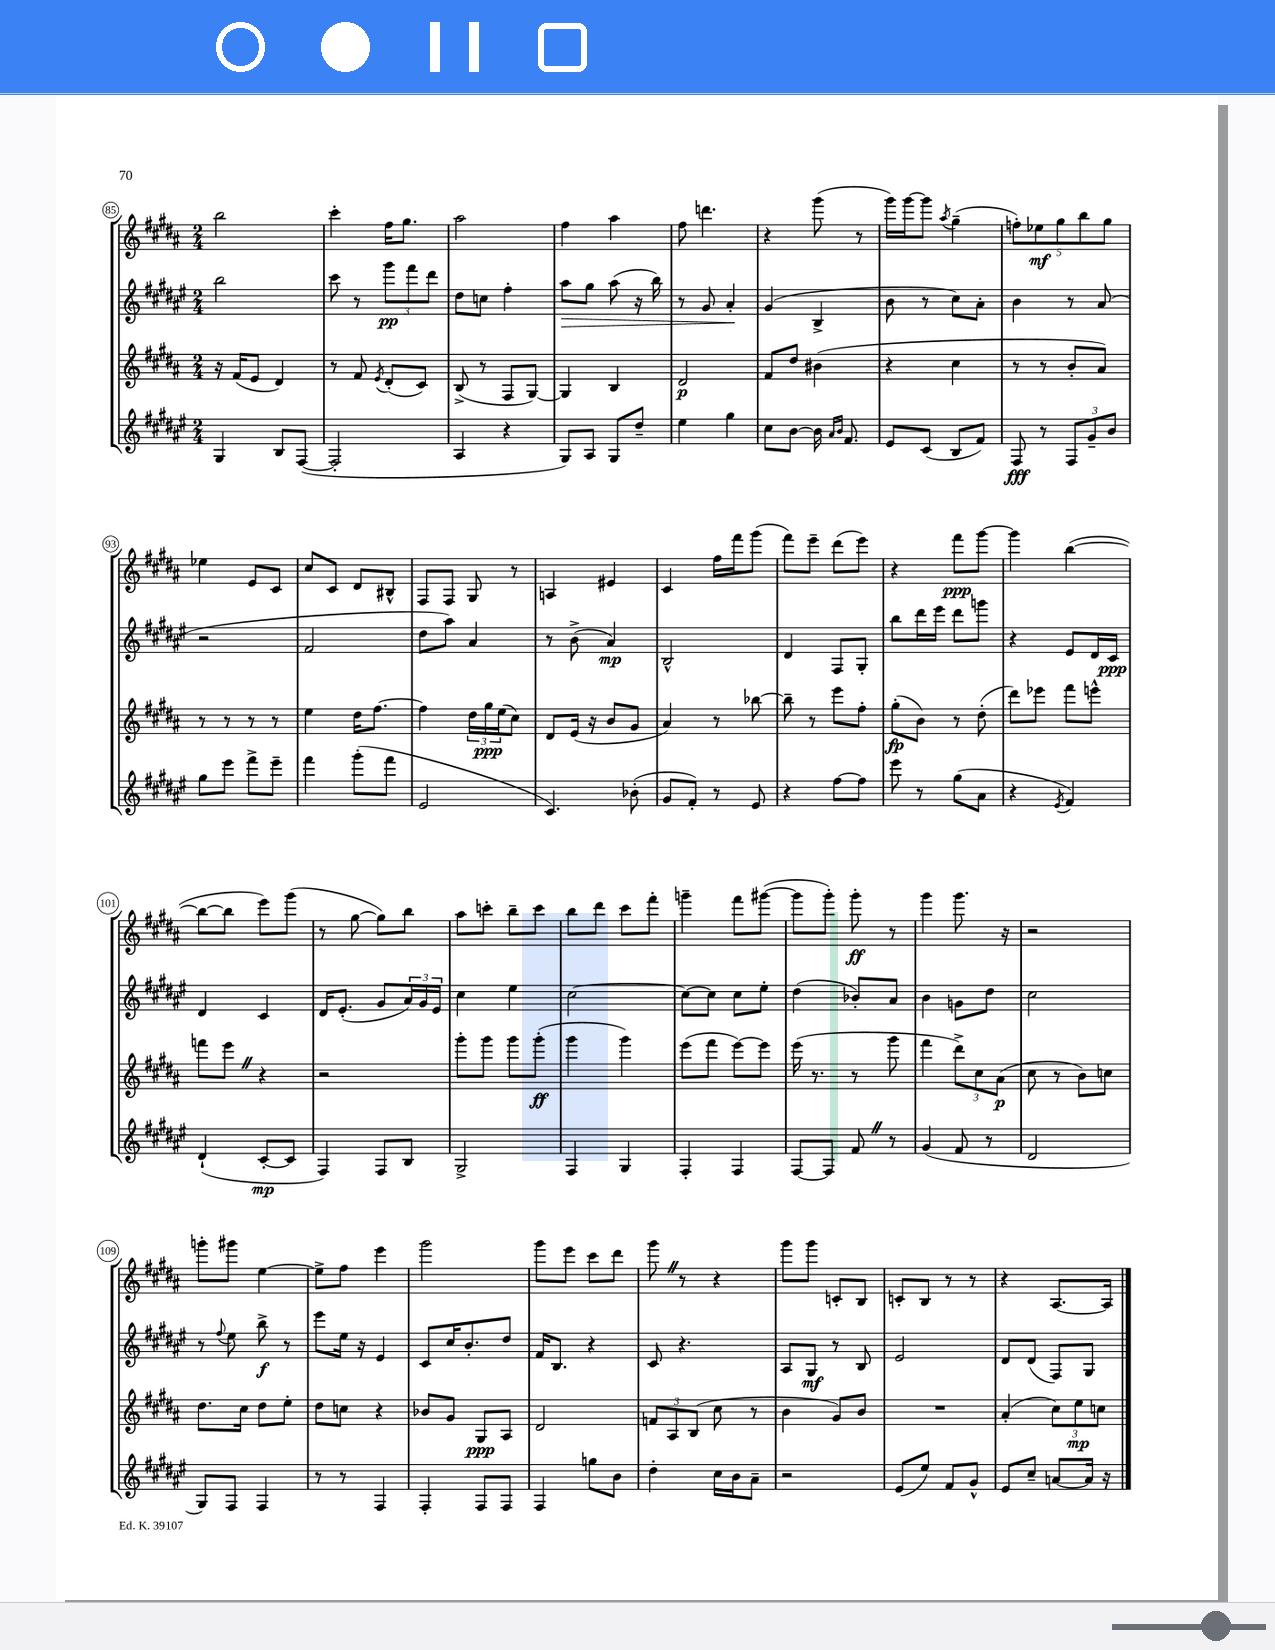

**kern	**dynam	**kern	**dynam	**kern	**dynam	**kern	**dynam
*part4	*part4	*part3	*part3	*part2	*part2	*part1	*part1
*staff4	*staff4	*staff3	*staff3	*staff2	*staff2	*staff1	*staff1
*clefG2	*	*clefG2	*	*clefG2	*	*clefG2	*
*k[f#c#g#d#a#e#]	*	*k[f#c#g#d#a#]	*	*k[f#c#g#d#a#e#]	*	*k[f#c#g#d#a#]	*
*M2/4	*	*M2/4	*	*M2/4	*	*M2/4	*
=85	=85	=85	=85	=85	=85	=85	=85
4G#/	.	16r	.	2bb\	.	2bb\	.
.	.	(16f#/KL	.	.	.	.	.
.	.	8e/J	.	.	.	.	.
8B/L	.	4d#/)	.	.	.	.	.
([8F#/J	.	.	.	.	.	.	.
=86	=86	=86	=86	=86	=86	=86	=86
2F#'/]	.	8r	.	8ccc#\	.	4ccc#'\	.
.	.	8f#/	.	8r	.	.	.
.	.	8qe/	.	.	.	.	.
.	.	(8d#'/L	.	12ggg#\L	pp	16ff#\KL	.
.	.	.	.	.	.	8.gg#\J	.
.	.	.	.	12fff#\	.	.	.
.	.	8c#/J)	.	.	.	.	.
.	.	.	.	12ddd#\J	.	.	.
=87	=87	=87	=87	=87	=87	=87	=87
4A#/	.	(8B^/	.	8dd#\L	.	2aa#\	.
.	.	8r	.	8ccn\J	.	.	.
4r	.	8F#/L	.	4ff#'\	.	.	.
.	.	[8G#/J)	.	.	.	.	.
=88	=88	=88	=88	=88	=88	=88	=88
!	!	!	!	!	!LO:HP:b	!	!
8G#/L)	.	4G#/]	.	8aa#\L	>	4ff#\	.
8A#/J	.	.	.	8gg#\J	.	.	.
8G#/L	.	4B/	.	(8aa#\	.	4aa#\	.
8dd#~/J	.	.	.	16r	.	.	.
.	.	.	.	16bb\)	.	.	.
=89	=89	=89	=89	=89	=89	=89	=89
4ee#\	.	2d#/	p	8r	.	8ff#\	.
.	.	.	.	8g#/	.	4.dddn\	.
4gg#\	.	.	.	4a#'/	.	.	.
.	.	.	.	.	]	.	.
=90	=90	=90	=90	=90	=90	=90	=90
8cc#\L	.	8f#/L	.	(4g#/	.	4r	.
[8b\J	.	8dd#/J	.	.	.	.	.
16b\]	.	(4b#X\	.	4B^/	.	(8ggg#\	.
16qqa#/LL	.	.	.	.	.	.	.
16qqb/JJ	.	.	.	.	.	.	.
8.f#/	.	.	.	.	.	.	.
.	.	.	.	.	.	8r	.
=91	=91	=91	=91	=91	=91	=91	=91
8e#/L	.	4r	.	8b\	.	16ggg#\LL)	.
.	.	.	.	.	.	[16ggg#\J	.
(8c#/J	.	.	.	8r	.	8ggg#\J]	.
.	.	.	.	.	.	8qaa#/	.
8B/L	.	4cc#\	.	8cc#\L)	.	(4gg#~\	.
8f#/J)	.	.	.	8a#'\J	.	.	.
=92	=92	=92	=92	=92	=92	=92	=92
8F#/	fff	8r	.	4b\	.	10ffn'\L)	.
.	.	.	.	.	.	10ee-X\	mf
8r	.	8r	.	.	.	.	.
.	.	.	.	.	.	10gg#\	.
12F#/L	.	8b'/L	.	8r	.	.	.
.	.	.	.	.	.	10bb\	.
12g#~/	.	.	.	.	.	.	.
.	.	8a#/J)	.	(8a#/	.	.	.
.	.	.	.	.	.	10gg#\J	.
12b/J	.	.	.	.	.	.	.
!!LO:LB:g=z
=93	=93	=93	=93	=93	=93	=93	=93
8gg#\L	.	8r	.	2r	.	4ee-X\	.
8eee#\J	.	8r	.	.	.	.	.
8fff#^\L	.	8r	.	.	.	8e/L	.
8eee#~\J	.	8r	.	.	.	8c#/J	.
=94	=94	=94	=94	=94	=94	=94	=94
4fff#\	.	4ee\	.	2f#/	.	8cc#/L	.
.	.	.	.	.	.	8c#/J	.
(8ggg#'\L	.	16dd#\KL	.	.	.	8d#/L	.
.	.	[8.ff#\J	.	.	.	.	.
8fff#\J	.	.	.	.	.	8B#X^^/J	.
=95	=95	=95	=95	=95	=95	=95	=95
2e#/	.	4ff#\]	.	8dd#\L	.	8F#/L	.
.	.	.	.	8aa#\J)	.	8F#/J	.
.	.	24dd#\LL	.	4a#/	.	8G#/	.
.	.	24gg#\	ppp	.	.	.	.
.	.	(24ee\J	.	.	.	.	.
.	.	8cc#\J)	.	.	.	8r	.
=96	=96	=96	=96	=96	=96	=96	=96
4.c#/)	.	8d#/L	.	8r	.	4An/	.
.	.	(16e/Jk	.	(8b^\	.	.	.
.	.	16r	.	.	.	.	.
.	.	8b/L	.	4a#/)	mp	4e#X/	.
(8b-X'\	.	8g#/J	.	.	.	.	.
=97	=97	=97	=97	=97	=97	=97	=97
8g#/L	.	4a#/)	.	2B^^/	.	4c#/	.
8f#'/J)	.	.	.	.	.	.	.
8r	.	8r	.	.	.	16ff#\LL	.
.	.	.	.	.	.	16fff#\J	.
8e#/	.	[8bb-X\	.	.	.	(8ggg#\J	.
=98	=98	=98	=98	=98	=98	=98	=98
4r	.	8bb-~\]	.	4d#/	.	8fff#\L)	.
.	.	8r	.	.	.	8eee~\J	.
[8ff#\L	.	8eee\L	.	8F#/L	.	(8ddd#\L	.
8ff#\J]	.	8ff#'\J	.	8G#'/J	.	8eee\J)	.
=99	=99	=99	=99	=99	=99	=99	=99
8eee#\	.	(8gg#'\L	fp	8bb\L	.	4r	.
8r	.	8b\J)	.	16ddd#\L	.	.	.
.	.	.	.	16eee#\JJ	.	.	.
(8gg#\L	.	8r	.	8ddd#\L	.	8fff#\L	ppp
8a#\J	.	(8dd#'\	.	8gggn\J	.	[8ggg#\J	.
=100	=100	=100	=100	=100	=100	=100	=100
4r	.	8ddd#\L)	.	4r	.	4ggg#\]	.
.	.	8eee-X\J	.	.	.	.	.
8qe#/	.	.	.	.	.	.	.
4f#/)	.	8fff#\L	.	8e#/L	.	([4bb\	.
.	.	8eeen^^\J	.	16d#/L	.	.	.
.	.	.	.	16c#/JJ	ppp	.	.
!!LO:LB:g=z
=101	=101	=101	=101	=101	=101	=101	=101
(4d#`/	.	8fffn\L	.	4d#/	.	8bb\L_	.
.	.	8eeeZ\J	.	.	.	8bb\J]	.
[8c#'/L	mp	4r	.	4c#/	.	8eee\L)	.
8c#/J]	.	.	.	.	.	(8ggg#\J	.
=102	=102	=102	=102	=102	=102	=102	=102
4F#/)	.	2r	.	16d#/KL	.	8r	.
.	.	.	.	(8.e#'/J	.	.	.
.	.	.	.	.	.	[8gg#\	.
8F#/L	.	.	.	8g#/L	.	8gg#\L])	.
8B/J	.	.	.	24a#/L)	.	8bb\J	.
.	.	.	.	24g#/	.	.	.
.	.	.	.	24e#/JJ	.	.	.
=103	=103	=103	=103	=103	=103	=103	=103
2G#^/	.	8ggg#'\L	.	4cc#\	.	8aa#\L	.
.	.	8ggg#\J	.	.	.	8cccn'\J	.
.	.	8ggg#\L	.	4ee#\	.	8bb~\L	.
.	.	(8ggg#'\J	ff	.	.	8ccc\J	.
=104	=104	=104	=104	=104	=104	=104	=104
4F#/	.	4ggg#\	.	[2cc#\	.	8bb\L	.
.	.	.	.	.	.	8ddd#\J	.
4G#/	.	4ggg#\)	.	.	.	8ccc#\L	.
.	.	.	.	.	.	8fff#'\J	.
=105	=105	=105	=105	=105	=105	=105	=105
4F#'/	.	(8eee\L	.	8cc#\L_	.	4gggn~\	.
.	.	8fff#\J	.	8cc#\J]	.	.	.
4F#/	.	[8eee\L)	.	8cc#\L	.	8fff#\L	.
.	.	8eee\J]	.	8ee#'\J	.	([8ggg#X\J	.
=106	=106	=106	=106	=106	=106	=106	=106
[8F#/L	.	(16eee\	.	(4dd#\	.	8ggg#\L]	.
.	.	8.r	.	.	.	.	.
8F#/J]	.	.	.	.	.	8ggg#'\J)	.
8f#Z/	.	8r	.	8b-X'/L)	.	8ggg#'\	ff
8r	.	8ggg#\	.	8a#/J	.	8r	.
=107	=107	=107	=107	=107	=107	=107	=107
(4g#/	.	4fff#\	.	4b\	.	4ggg#\	.
8f#/	.	12ddd#^\L)	.	8gn\L	.	8.ggg#\	.
.	.	12cc#\	.	.	.	.	.
8r	.	.	.	8dd#\J	.	.	.
.	.	(12a#\J	p	.	.	.	.
.	.	.	.	.	.	16r	.
=108	=108	=108	=108	=108	=108	=108	=108
2d#/	.	8cc#\	.	2cc#\	.	2r	.
.	.	8r	.	.	.	.	.
.	.	8b\L)	.	.	.	.	.
.	.	8ccn\J	.	.	.	.	.
!!LO:LB:g=z
=109	=109	=109	=109	=109	=109	=109	=109
8G#/L)	.	8.dd#\L	.	8r	.	8gggn'\L	.
.	.	.	.	8qqff#/	.	.	.
8F#/J	.	.	.	8ee#\	.	8ggg#X\J	.
.	.	16cc#\Jk	.	.	.	.	.
4F#/	.	8dd#\L	.	8bb^\	f	[4ee\	.
.	.	8ee'\J	.	8r	.	.	.
=110	=110	=110	=110	=110	=110	=110	=110
8r	.	8dd#\L	.	8eee#\L	.	8ee^\L]	.
8r	.	8ccn\J	.	16ee#\Jk	.	8ff#\J	.
.	.	.	.	16r	.	.	.
4F#/	.	4r	.	4e#/	.	4eee\	.
=111	=111	=111	=111	=111	=111	=111	=111
4F#'/	.	8b-X/L	.	8c#/L	.	2ggg#\	.
.	.	8g#/J	.	16cc#/K	.	.	.
.	.	.	.	8.b'/	.	.	.
8F#/L	.	8G#/L	ppp	.	.	.	.
8F#/J	.	8A#/J	.	8dd#/J	.	.	.
=112	=112	=112	=112	=112	=112	=112	=112
4F#/	.	2d#/	.	16f#/KL	.	8ggg#\L	.
.	.	.	.	8.B/J	.	.	.
.	.	.	.	.	.	8eee\J	.
8ggn\L	.	.	.	4r	.	8ccc#\L	.
8b\J	.	.	.	.	.	8ddd#\J	.
=113	=113	=113	=113	=113	=113	=113	=113
4dd#'\	.	12fn/L	.	8c#/	.	8ggg#Z\	.
.	.	12A#/	.	.	.	.	.
.	.	.	.	4.r	.	8r	.
.	.	(12B/J	.	.	.	.	.
16cc#\LL	.	8cc#\	.	.	.	4r	.
16b\J	.	.	.	.	.	.	.
8a#~\J	.	8r	.	.	.	.	.
=114	=114	=114	=114	=114	=114	=114	=114
2r	.	4b\	.	8A#/L	.	8ggg#\L	.
.	.	.	.	8G#/J	mf	8ggg#\J	.
.	.	8g#/L)	.	8r	.	8cn'/L	.
.	.	8b/J	.	8B/	.	8B/J	.
=115	=115	=115	=115	=115	=115	=115	=115
(8e#/L	.	2r	.	2e#/	.	8cn'/L	.
8ee#/J)	.	.	.	.	.	8B/J	.
8f#/L	.	.	.	.	.	8r	.
8g#^^/J	.	.	.	.	.	8r	.
=116	=116	=116	=116	=116	=116	=116	=116
8e#/L	.	(4a#'/	.	8d#/L	.	4r	.
8cc#~/J	.	.	.	(8d#/J	.	.	.
[8an/L	.	12cc#\L)	.	8F#/L)	.	[8.A#/L	.
.	.	12ee\	mp	.	.	.	.
16a/Jk]	.	.	.	8G#/J	.	.	.
.	.	12ccn\J	.	.	.	.	.
16r	.	.	.	.	.	16A#/Jk]	.
==	==	==	==	==	==	==	==
*-	*-	*-	*-	*-	*-	*-	*-
